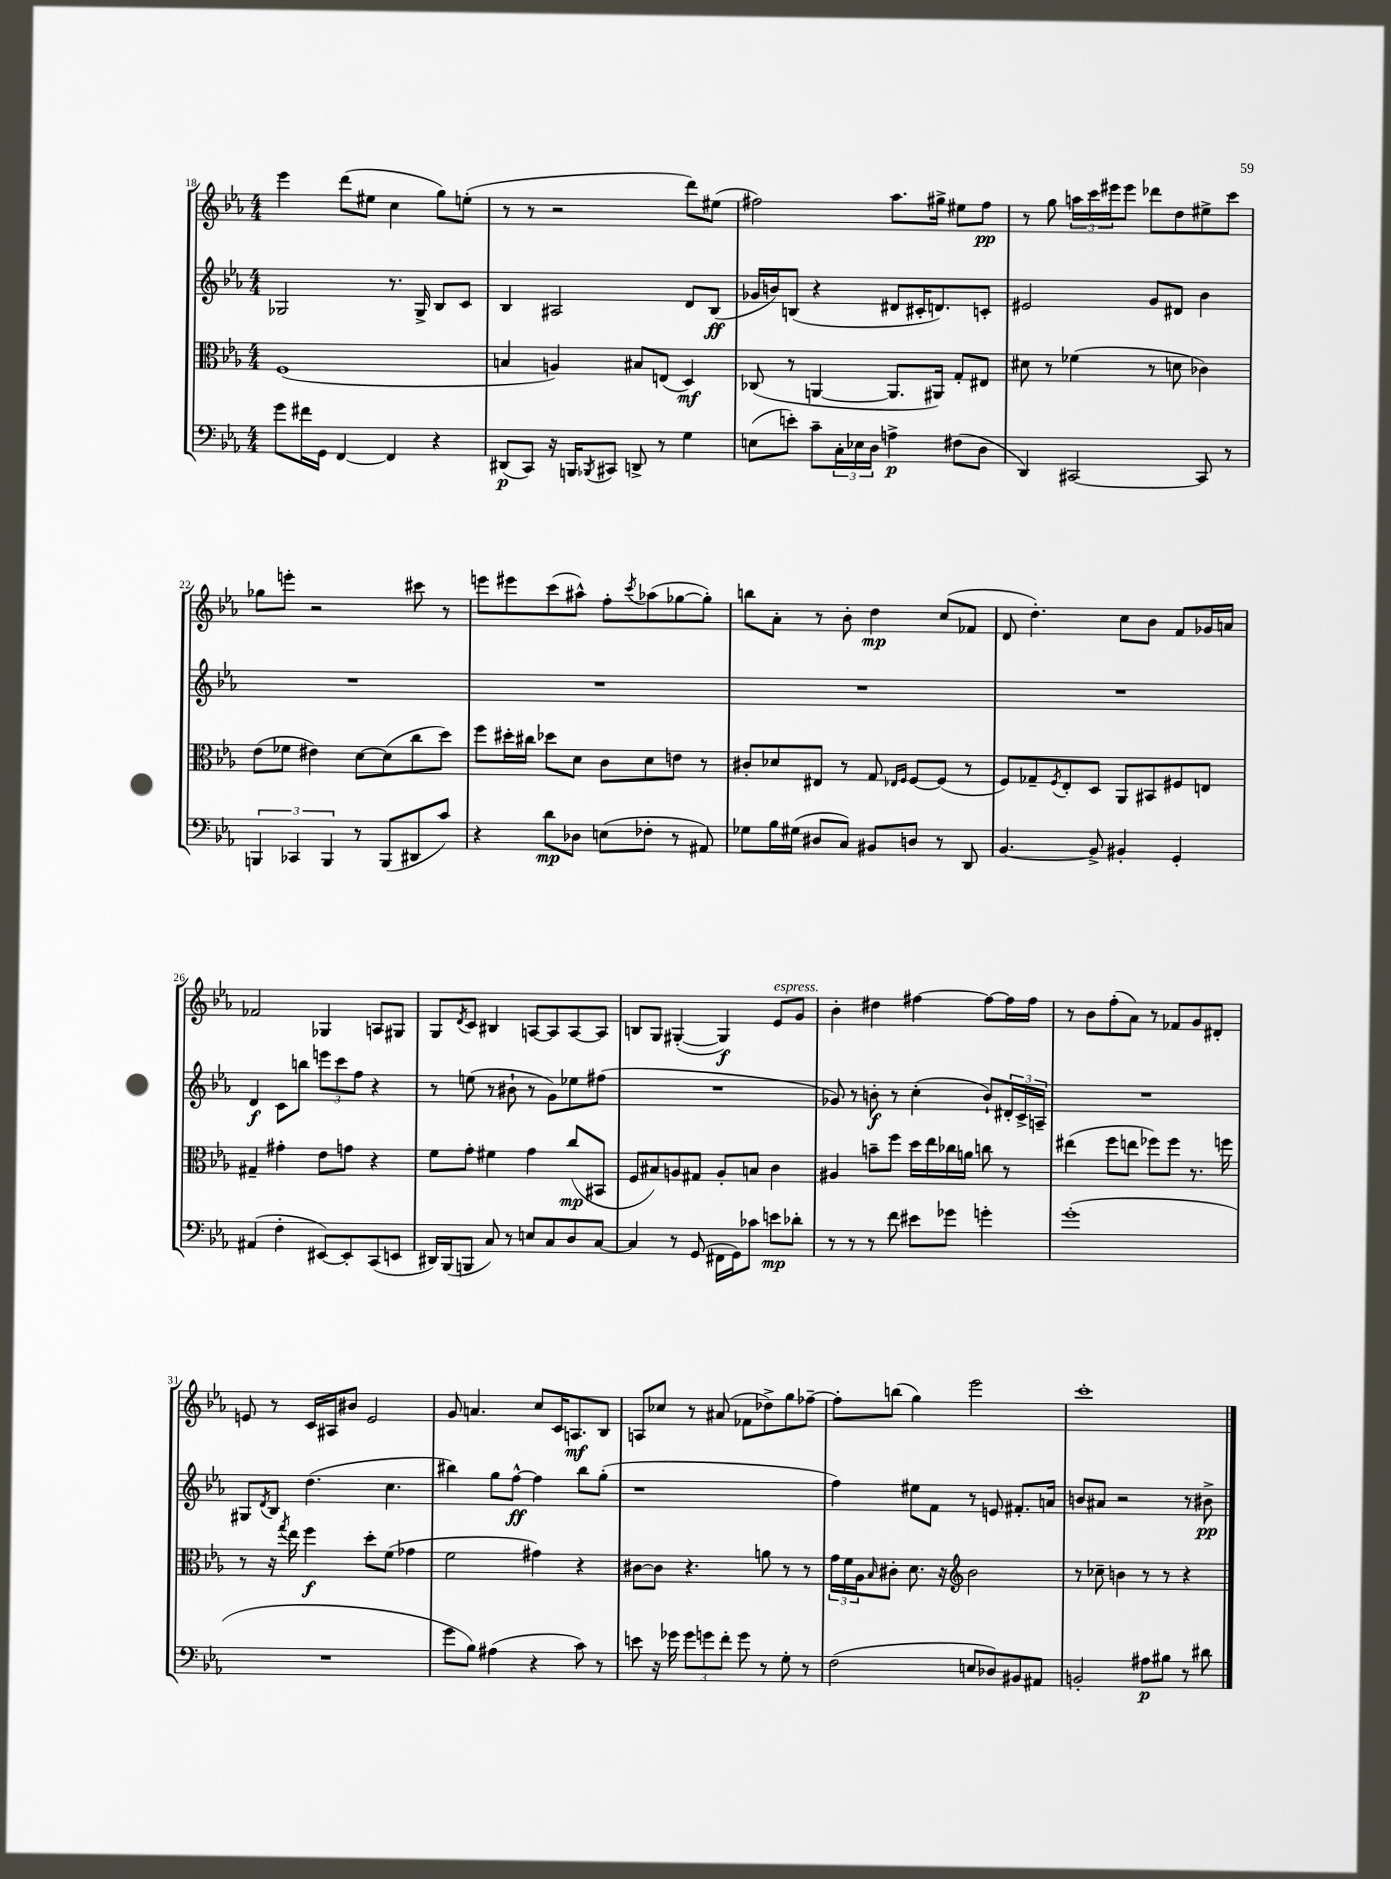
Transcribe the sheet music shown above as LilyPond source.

<<
\new StaffGroup <<
\new Staff = "s0" {
    \clef treble \key ees \major \numericTimeSignature \time 4/4
    ees'''4 d'''8( eis''8 c''4 g''8) e''8-.( |
    r8 r8 r2 d'''8) eis''8( |
    fis''2) aes''8. gis''16-> eis''8 fis''8\pp |
    r8 g''8 \tuplet 3/2 { a''16 c'''16 eis'''16 } eis'''8 des'''8 d''8 eis''8-> c'''8 |
    ges''8 e'''8-. r2 cis'''8 r8 |
    e'''8 eis'''8 c'''8( ais''8-^) f''8-. \acciaccatura { c'''8 } aes''8( ges''8~ ges''8-.) |
    b''8 aes'8-. r8 bes'8-. d''4\mp c''8( fes'8 |
    d'8 d''4.-.) c''8 bes'8 f'8 ges'16 a'16 |
    fes'2 ges4 a8 gis8 |
    g8 \acciaccatura { d'8 } c'8 bis4 a8~ a8 a8~ a8 |
    b8 g8 gis4~-.( gis4\f) ees'8^\markup { \italic "espress." } g'8 |
    bes'4-. dis''4 fis''4~ fis''8~ fis''16 fis''16 |
    r8 bes'8 f''8-.( aes'8) r8 fes'8 g'8 dis'8-. |
    e'8 r8 c'16 ais16 bis'8 e'2 |
    g'8 a'4. c''8 c'16 a8.\mf bes8 |
    a8 ces''8 r8 ais'8( fes'8 des''8->) g''8 fes''8~-- |
    fes''8-. b''8( g''4) ees'''2 |
    c'''1-. \bar "|." |
}
\new Staff = "s1" {
    \clef treble \key ees \major \numericTimeSignature \time 4/4
    ges2 r8. ges16-> bes8 c'8 |
    bes4 ais2 d'8 bes8\ff( |
    ges'16 b'16) b8( r4 dis'8 cis'16-. d'8.) c'8-. |
    eis'2 g'8 dis'8 bes'4 |
    R1 |
    R1 |
    R1 |
    R1 |
    d'4\f c'8 b''8 \tuplet 3/2 { e'''8 c'''8 f''8 } r4 |
    r8 e''8( r8 bis'8-! r8 g'8) ees''8 fis''8( |
    R1 |
    ges'8) r8 b'8-.\f r8 c''4-.( b'8-!) \tuplet 3/2 { dis'16-. c'16-> a16-- } |
    R1 |
    gis8 \acciaccatura { d'8 } bes8 d''4.( c''4. |
    bis''4) g''8 f''8~-^\ff f''4 bis''8 g''8-.( |
    r1 |
    f''4) eis''8 f'8 r8 e'8 fis'8.-. a'16 |
    b'8 ais'8 r2 r8 bis'8->\pp \bar "|." |
}
\new Staff = "s2" {
    \clef alto \key ees \major \numericTimeSignature \time 4/4
    f1( |
    b4 a4) bis8 e8( d4\mf) |
    ces8( r8 a,4~ a,8. ais,16) g8-. eis8 |
    dis'8 r8 fes'4( r8 d'8 ces'4) |
    ees'8( fes'8 eis'4) d'8~ d'8( c''8 d''8) |
    f''8 dis''16-. cis''16 des''8 d'8 c'8 d'8 e'8 r8 |
    cis'8-. des'8 eis8 r8 g8 \grace { ees16 f16 } f8~ f8( r8 |
    f8) ges8-- \acciaccatura { f8 } ees8-. d8 aes,8 bis,8 fis8 e8 |
    gis4-- gis'4-. ees'8 g'8 r4 |
    f'8 g'8-. fis'4 g'4 c''8\mp( bis,8 |
    f8 bis8) a8 gis8 a8-. b8 c'4 |
    ais4 b'8-- f''8 d''16 ees''16 ces''16 a'16 c''8 r8 |
    eis''4( f''8 e''8 fes''8) fes''8 r8. f''16 |
    r8 r16 \acciaccatura { g''8 } ees''16 f''4\f d''8-. f'8( ges'4 |
    f'2 gis'4) r4 |
    cis'8~ cis'8 r4. a'8 r8 r8 |
    \tuplet 3/2 { g'16 f'16 aes16 } \grace { bes16 } cis'8-. d'8. r16 \clef treble bes'2 |
    r8 ces''8-- b'4 r8 r8 r4 \bar "|." |
}
\new Staff = "s3" {
    \clef bass \key ees \major \numericTimeSignature \time 4/4
    g'8 fis'16 g,16 f,4~ f,4 r4 |
    dis,8\p( c,8) r16 b,,16 \acciaccatura { bes,,8 } cis,8 d,8-> r8 g4 |
    e8( e'8-.) c'8-- \tuplet 3/2 { c16-. ees16 d16 } a4->\p fis8( d8 |
    d,4) cis,2~ cis,8 r8 |
    \tuplet 3/2 { b,,4 ces,4 b,,4 } r8 b,,8( dis,8 c'8) |
    r4 d'8\mp des8 e8( fes8-. r8 ais,8) |
    ges8 bes16 gis16( dis8 c8) bis,8 d8 r8 d,8 |
    bes,4.~ bes,8-> bis,4-. g,4-. |
    ais,4( f4-. eis,8~) eis,8-. c,8( e,8 |
    dis,16) bes,,16( b,,8 c8) r8 e8 c8 d8 c8~ |
    c4 r8 g,8( fis,16 g,16) ces'8 e'8\mp des'8-. |
    r8 r8 r8 f'8 eis'8 ges'8 g'4-. |
    g'1-.( |
    R1 |
    g'8 bes8) ais4( r4 c'8) r8 |
    e'8 r16 ges'16 \tuplet 3/2 { ges'8 g'8 f'8-. } g'8 r8 g8-. r8 |
    f2( e8 des8) bis,8 ais,8 |
    b,2-. ais8\p bis8 r8 dis'8 \bar "|." |
}
>>
>>
\layout { \context { \Score currentBarNumber = #18 } }
